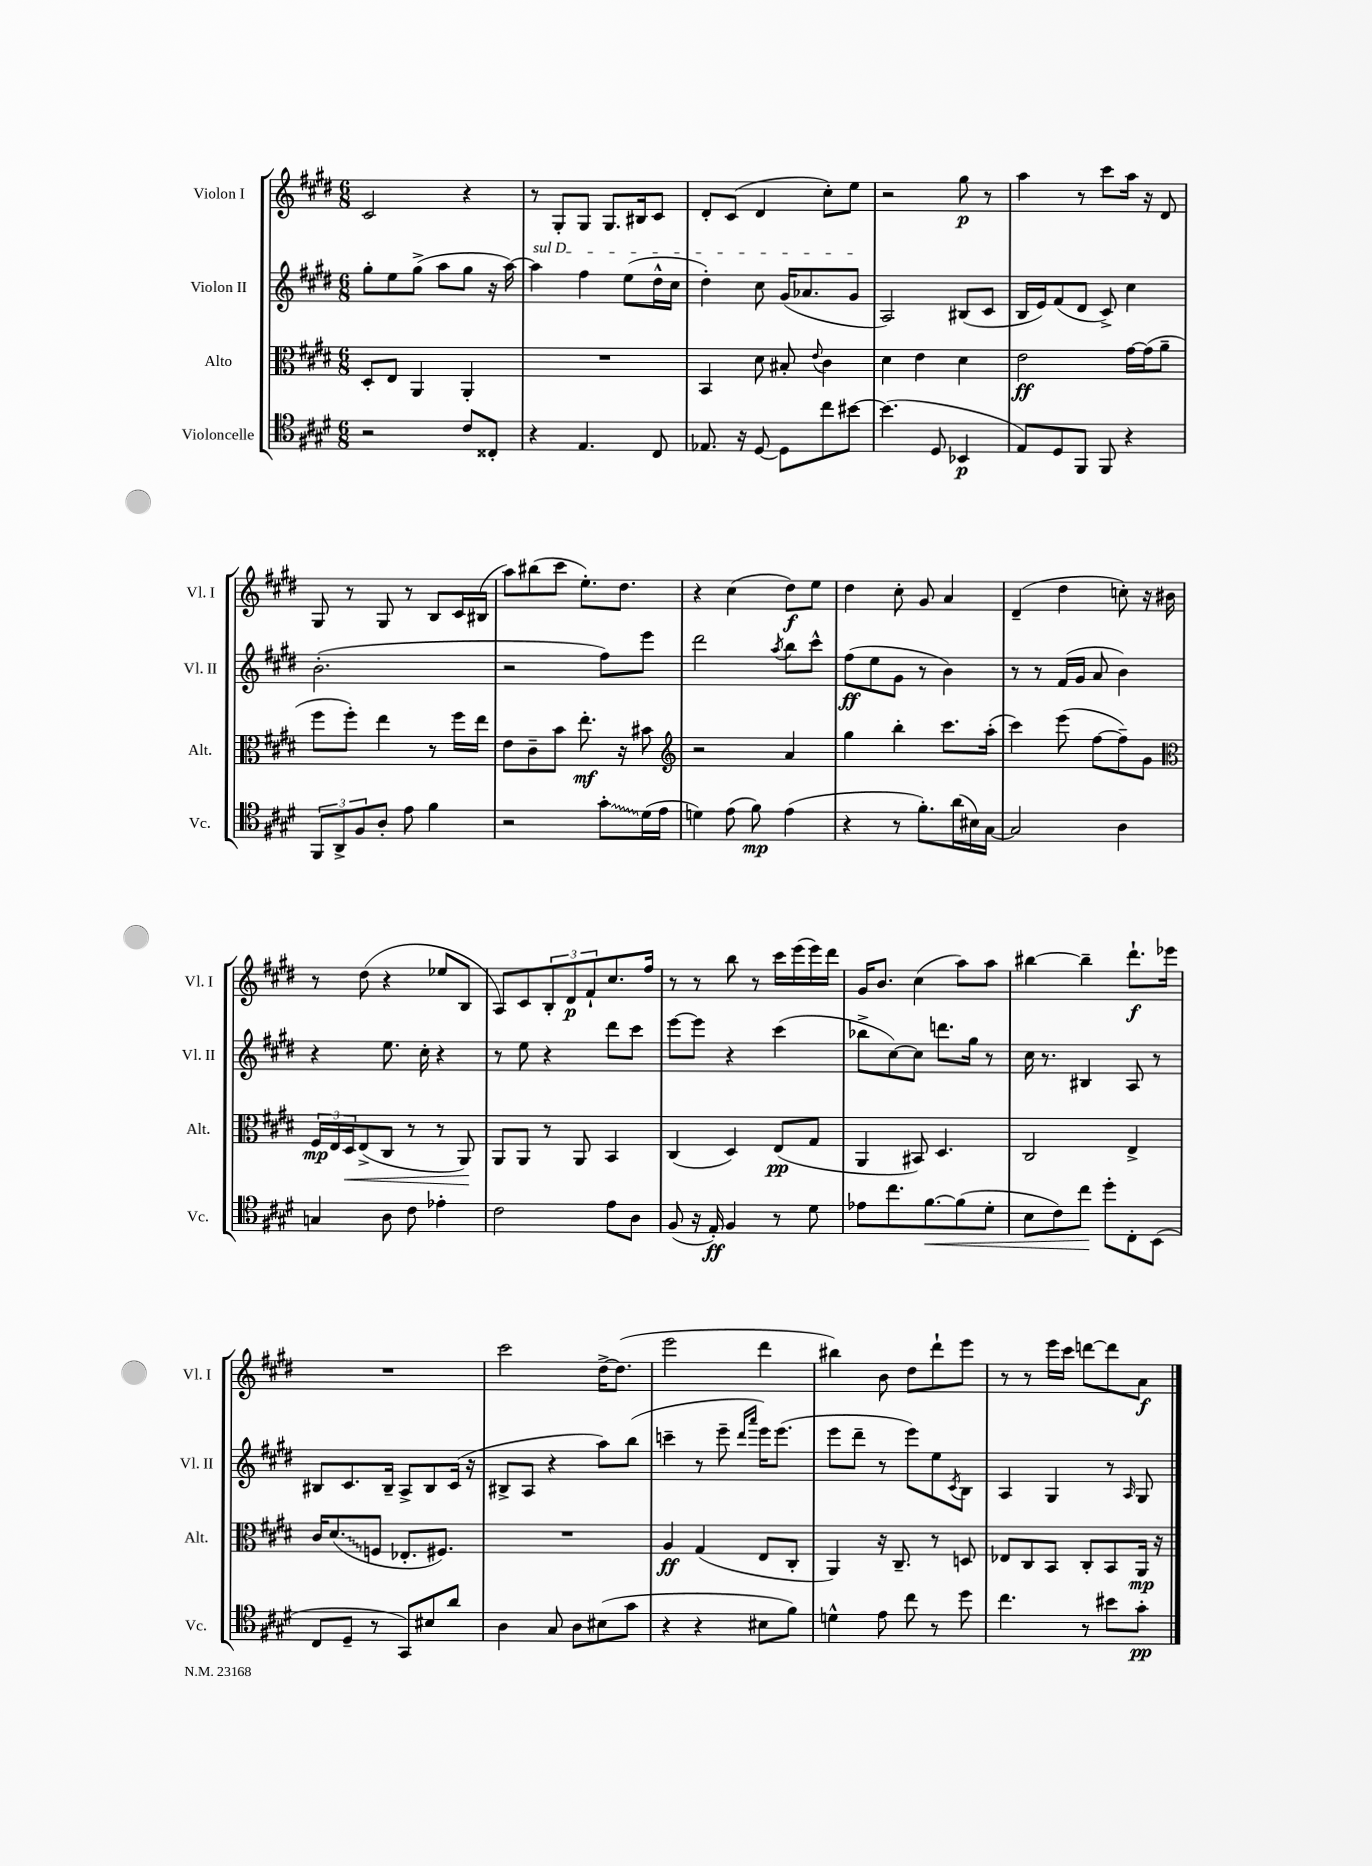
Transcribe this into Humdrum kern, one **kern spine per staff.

**kern	**kern	**kern	**kern
*staff4	*staff3	*staff2	*staff1
*clefC4	*clefC3	*clefG2	*clefG2
*k[f#c#g#d#]	*k[f#c#g#d#]	*k[f#c#g#d#]	*k[f#c#g#d#]
*M6/8	*M6/8	*M6/8	*M6/8
2r	8D#'	8gg#'	2c#
.	8E	8ee	.
.	4AA	(8gg#^	.
.	.	8aa	.
8c#	4AA'	8gg#	4r
8C##'	.	16r	.
.	.	[16aa)	.
=	=	=	=
4r	2.r	4aa]	8r
.	.	.	8G#'
4.E	.	4ff#	8G#
.	.	.	8.G#
.	.	(8ee	.
.	.	.	16B#
8C#	.	16dd#^^	8c#
.	.	16cc#	.
=	=	=	=
8.E-	4BB	4dd#')	8d#'
.	.	.	(8c#
16r	.	.	.
[8D#	8d#	8cc#	4d#
8D#]	8B#'	(16g#	.
.	.	8.a-	.
.	8qqe	.	.
8cc#	4c#	.	8cc#')
[8b#	.	8g#	8ee
=	=	=	=
(4.b#]	4d#	2A)	2r
.	4e	.	.
8D#	.	.	.
4BB-	4d#	(8B#	8gg#
.	.	8c#	8r
=	=	=	=
8E)	2e	16B	4aa
.	.	16e)	.
8D#	.	(8f#	.
8FF#	.	8d#	8r
8FF#	.	8c#^)	8ccc#
4r	[16g#	4cc#	16aa
.	(16g#]	.	16r
.	8a~	.	8d#
=	=	=	=
12FF#	8ff#	(2.b'	8G#
12AA^	.	.	.
.	8ff#')	.	8r
12F#	.	.	.
8A'	4ee	.	8G#
8e	.	.	8r
4f#	8r	.	8B
.	16ff#	.	16c#
.	16ee	.	(16B#
=	=	=	=
2r	8e	2r	8aa)
.	8c#~	.	(8bb#
.	8b	.	8ccc#
.	8.ee'	.	8.ee')
8g#'	.	8ff#)	.
.	16r	.	8.dd#
(16d#	8b#	8eee	.
16e	.	.	.
=	=	=	=
*	*clefG2	*	*
4d)	2r	2ddd#	4r
(8e	.	.	(4cc#
8f#)	.	.	.
.	.	8qaa	.
(4e	4a	8bb	8dd#)
.	.	8ccc#^^	8ee
=	=	=	=
4r	4gg#	(8ff#	4dd#
.	.	8ee	.
8r	4bb'	8g#	8cc#'
8.f#')	.	8r	8g#
.	8.ccc#	4b)	4a
(16a	.	.	.
16B#)	.	.	.
[16G#	(16aa'	.	.
=	=	=	=
2G#]	4ccc#)	8r	(4d#~
.	.	8r	.
.	(8eee	(16f#	4dd#
.	.	16g#	.
.	[8ff#	8a	.
4A	8ff#~])	4b)	8cc')
.	8g#	.	16r
.	.	.	16b#
=	=	=	=
*	*clefC3	*	*
4G	24F#	4r	8r
.	24E	.	.
.	24D#	.	.
.	(8E^	.	(8dd#
8A	8C#	8.ee	4r
8c#	8r	.	.
.	.	16cc#'	.
4e-'	8r	4r	8ee-
.	8AA)	.	8B
=	=	=	=
2c#	8AA	8r	8A)
.	8AA	8ee	8c#
.	8r	4r	12B'
.	.	.	12d#
.	8AA	.	.
.	.	.	12f#`
8e	4BB	8ddd#	8.cc#
8A	.	8ccc#	.
.	.	.	16ff#
=	=	=	=
(8F#	(4C#	[8eee	8r
16r	.	8eee]	8r
16E')	.	.	.
4F#	4D#)	4r	8bb
.	.	.	8r
8r	(8E	(4ccc#	16ccc#
.	.	.	(16eee
8d#	8G#	.	16eee)
.	.	.	16ddd#
=	=	=	=
8e-	4AA	8bb-^	16g#
.	.	.	8.b
8.cc#	.	[8cc#)	.
.	8BB#)	8cc#]	(4cc#
[8.f#	.	.	.
.	4.D#	8.ddd	.
(8f#]	.	.	8aa)
.	.	16gg#	.
8d#'	.	8r	8aa
=	=	=	=
8B	2C#	16cc#	[4bb#
.	.	8.r	.
8c#)	.	.	.
8cc#	.	4B#	4bb#~]
8dd#'	.	.	.
8C#'	4E^	8A	8.ddd#`
(8BB	.	8r	.
.	.	.	16eee-
=	=	=	=
8C#	16c#	8B#	2.r
.	(8.d#	.	.
8D#~	.	8.c#	.
8r	8F	.	.
.	.	16B#~	.
8GG#)	8.E-'	8A^	.
8B#	.	8B#	.
.	8.F#)	.	.
8a	.	(16c#	.
.	.	16r	.
=	=	=	=
4A	2.r	8B#^	2ccc#
.	.	8A	.
8G#	.	4r	.
8A	.	.	.
(8B#	.	8aa)	[16dd#^
.	.	.	(8.dd#]
8g#	.	(8bb	.
=	=	=	=
4r	4A	4ccc~	2eee
4r	(4G#	8r	.
.	.	8eee~	.
.	.	16qqddd#	.
.	.	16qqaaa	.
8B#	8E	16eee)	4ddd#
.	.	(8.eee	.
8f#)	8C#'	.	.
=	=	=	=
4d^^	4AA)	8eee	4bb#)
.	.	8ddd#~	.
8e	16r	8r	8b
.	8.C#~	.	.
8cc#	.	8eee)	8dd#
8r	8r	8ee	8ddd#`
.	.	8qc#	.
8dd#	8D	8B	8eee
=	=	=	=
4.cc#	8E-	4A	8r
.	8C#	.	8r
.	8BB	4G#	16eee
.	.	.	16ccc#
8r	8C#'	.	[8ddd
8b#	8BB	8r	8ddd]
.	.	16qqA	.
8g#'	16AA	8G#	8a
.	16r	.	.
==	==	==	==
*-	*-	*-	*-
